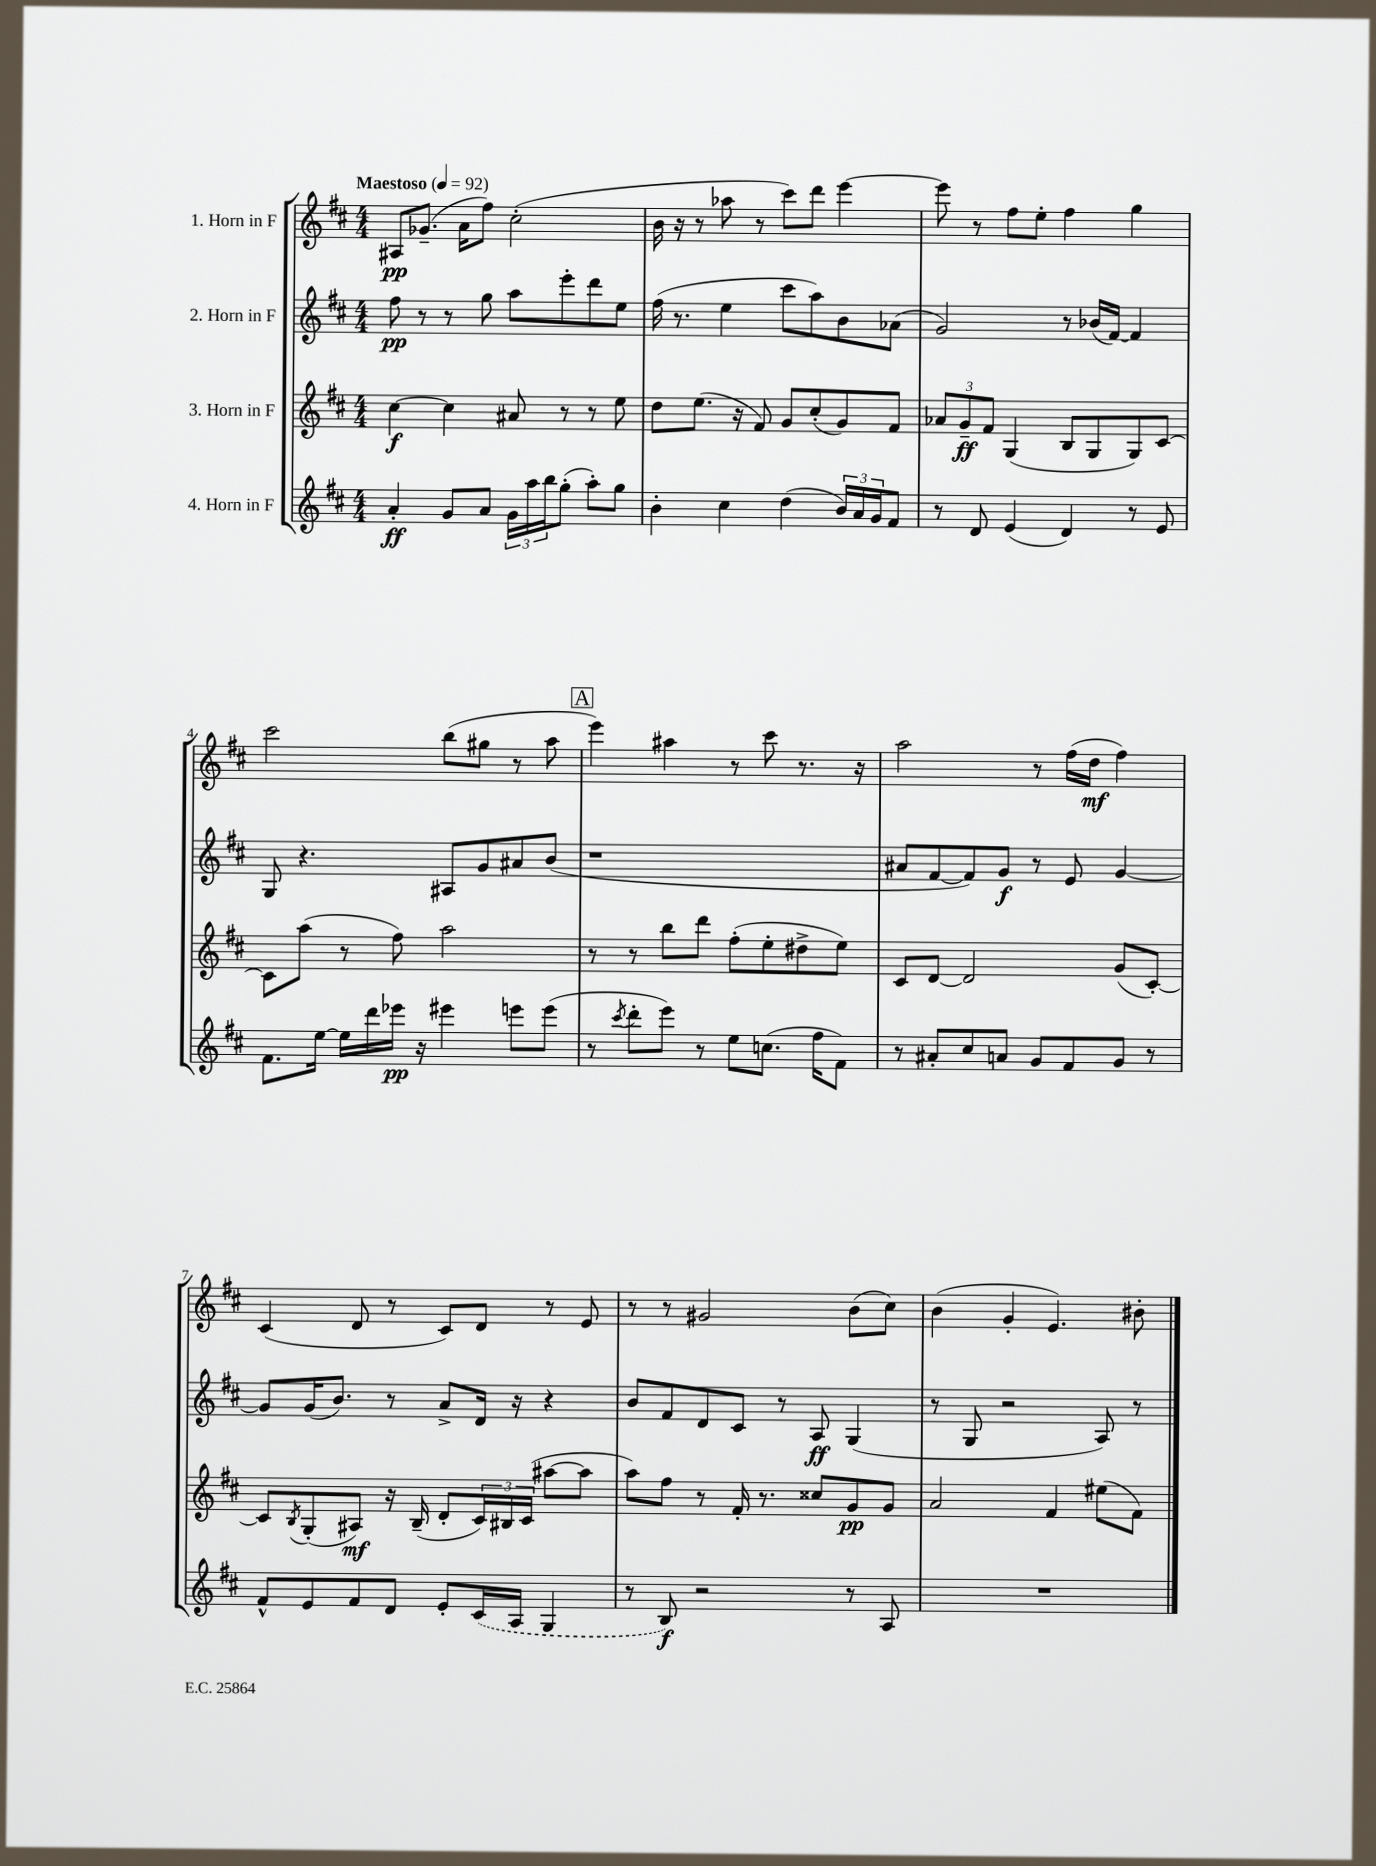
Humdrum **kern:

**kern	**kern	**kern	**kern
*staff4	*staff3	*staff2	*staff1
*clefG2	*clefG2	*clefG2	*clefG2
*k[f#c#]	*k[f#c#]	*k[f#c#]	*k[f#c#]
*M4/4	*M4/4	*M4/4	*M4/4
*MM92	*MM92	*MM92	*MM92
4a'	[4cc#	8ff#	8A#
.	.	8r	(8.g-~
8g	4cc#]	8r	.
.	.	.	16a
8a	.	8gg	8ff#)
24g	8a#	8aa	(2cc#'
24aa	.	.	.
24bb	.	.	.
(8gg'	8r	8eee'	.
8aa')	8r	8ddd	.
8gg	8ee	8ee	.
=	=	=	=
4b'	8dd	(16ff#	16b
.	.	8.r	16r
.	(8.ee	.	8r
4cc#	.	4ee	8aa-
.	16r	.	.
.	8f#)	.	8r
(4dd	8g	8ccc#	8ccc#)
.	(8cc#'	8aa)	8ddd
24b)	8g)	8b	[4eee
24a	.	.	.
24g	.	.	.
8f#	8f#	(8a-	.
=	=	=	=
8r	12a-	2g)	8eee]
.	12g~	.	.
8d	.	.	8r
.	12f#	.	.
(4e	(4G	.	8ff#
.	.	.	8ee'
4d)	8B	8r	4ff#
.	8G	(16b-	.
.	.	[16f#)	.
8r	8G)	4f#]	4gg
8e	[8c#	.	.
=	=	=	=
8.f#	8c#]	8G	2ccc#
.	(8aa	4.r	.
[16ee	.	.	.
16ee]	8r	.	.
16ddd	.	.	.
16eee-	8ff#)	.	.
16r	.	.	.
4eee#	2aa	8A#	(8bb
.	.	8g	8gg#
8eee	.	8a#	8r
(8eee	.	(8b	8aa
=	=	=	=
8r	8r	1r	4eee)
8qccc#	.	.	.
8ddd'	8r	.	.
8eee)	8bb	.	4aa#
8r	8ddd	.	.
8ee	(8ff#'	.	8r
(8.cc	8ee'	.	8ccc#
.	8dd#^	.	8.r
16ff#	.	.	.
8f#)	8ee)	.	.
.	.	.	16r
=	=	=	=
8r	8c#	8a#	2aa
8a#'	[8d	[8f#	.
8cc#	2d]	8f#])	.
8a	.	8g	.
8g	.	8r	8r
8f#	.	8e	(16ff#
.	.	.	16dd
8g	(8g	[4g	4ff#)
8r	[8c#')	.	.
=	=	=	=
8f#^^	8c#]	8g]	(4c#
.	8qB	.	.
8e	(8G'	(16g	.
.	.	8.b)	.
8f#	8A#)	.	8d
8d	16r	8r	8r
.	(16B~	.	.
8e'	8d'	8a^	8c#)
(16c#	24c#)	16d	8d
.	24B#	.	.
16A	.	16r	.
.	(24c#	.	.
4G	[8aa#	4r	8r
.	8aa#]	.	8e
=	=	=	=
8r	8aa)	8b	8r
8B)	8ff#	8f#	8r
2r	8r	8d	2g#
.	16f#'	8c#	.
.	8.r	.	.
.	.	8r	.
.	8cc##	8A	.
8r	8g	(4G	(8b
8A	8g	.	8cc#)
=	=	=	=
1r	2a	8r	(4b
.	.	8G	.
.	.	2r	4g'
.	4f#	.	4.e)
.	(8ee#	8A)	.
.	8f#)	8r	8b#'
==	==	==	==
*-	*-	*-	*-
